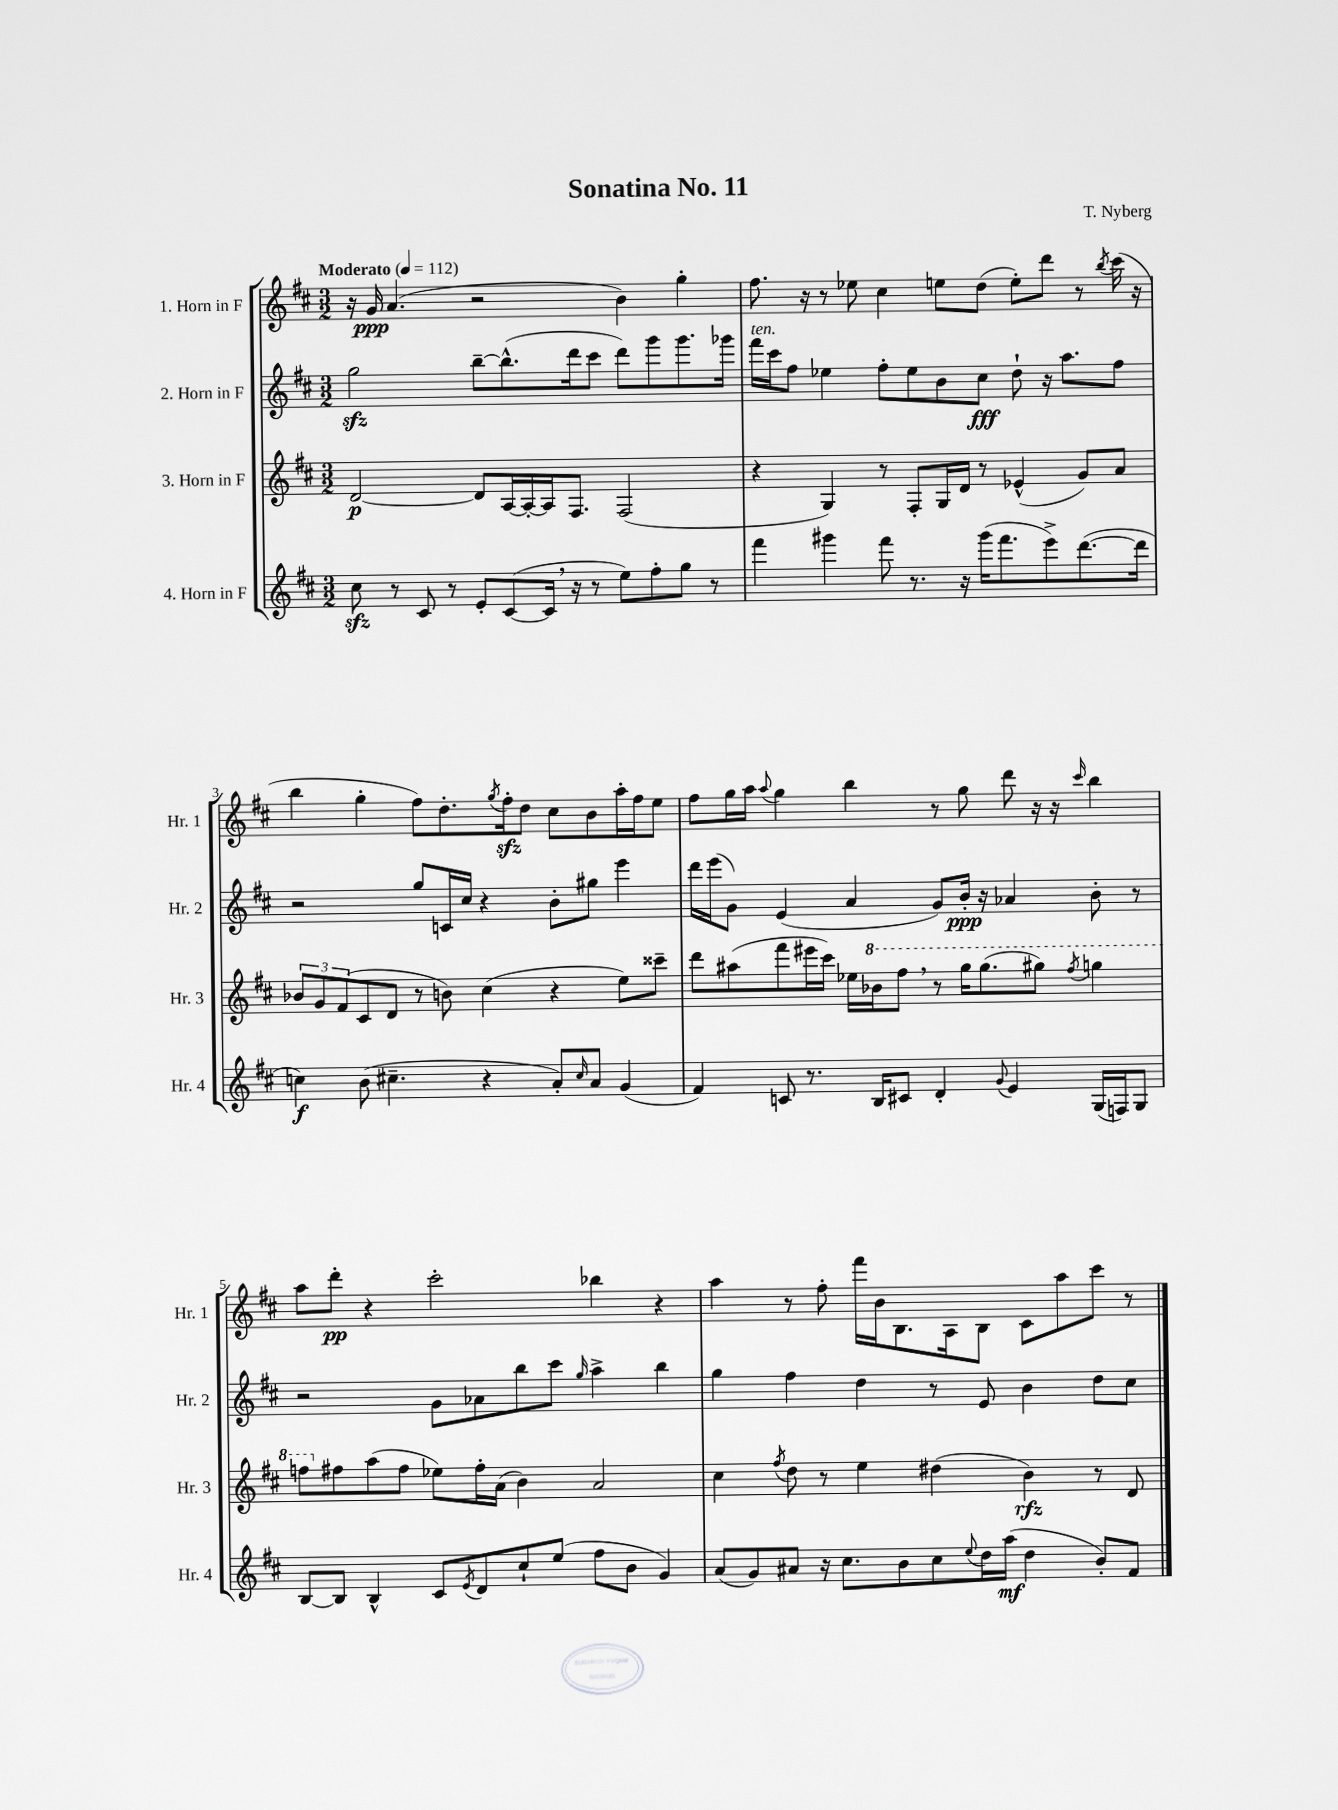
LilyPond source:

\header { title = "Sonatina No. 11" composer = "T. Nyberg" }
<<
\new StaffGroup <<
\new Staff = "s0" \with { instrumentName = "1. Horn in F" shortInstrumentName = "Hr. 1" } {
    \clef treble \key d \major \numericTimeSignature \time 3/2 \tempo "Moderato" 4 = 112
    r16 g'16\ppp a'4.( r2 b'4) g''4-. |
    fis''8. r16 r8 ees''8 cis''4 e''8 d''8( e''8-.) d'''8 r8 \acciaccatura { b''8 } cis'''16( r16 |
    b''4 g''4-. fis''8) d''8.-. \acciaccatura { g''8 } fis''16-.\sfz d''8 cis''8 b'8 a''16-. fis''16 e''8 |
    fis''8 g''16 a''16 \appoggiatura { a''8 } g''4 b''4 r8 g''8 d'''8 r16 r16 \grace { cis'''16 } b''4 |
    a''8 d'''8-.\pp r4 cis'''2-. bes''4 r4 |
    a''4 r8 fis''8-. fis'''16 b'16 b8. a16 b8 cis'8 a''8 cis'''8 r8 \bar "|." |
}
\new Staff = "s1" \with { instrumentName = "2. Horn in F" shortInstrumentName = "Hr. 2" } {
    \clef treble \key d \major \numericTimeSignature \time 3/2
    g''2\sfz b''8~-- b''8.-^( d'''16 cis'''8 d'''8) g'''8 g'''8. ges'''16 |
    fis'''16^\markup { \italic "ten." } cis'''16 fis''8 ees''4 fis''8-. ees''8 b'8 cis''8\fff d''8-! r16 a''8. fis''8 |
    r2 g''8 c'16 cis''16 r4 b'8-. gis''8 e'''4 |
    d'''16 e'''16( g'8) e'4( a'4 g'8) b'16-.\ppp r16 aes'4 b'8-. r8 |
    r2 g'8 aes'8 b''8 cis'''8 \grace { g''16 } a''4-> b''4 |
    g''4 fis''4 d''4 r8 e'8 b'4 d''8 cis''8 \bar "|." |
}
\new Staff = "s2" \with { instrumentName = "3. Horn in F" shortInstrumentName = "Hr. 3" } {
    \clef treble \key d \major \numericTimeSignature \time 3/2
    d'2~\p d'8 a16~ a16~-. a16 fis8. fis2( |
    r4 g4) r8 fis8-. g16 d'16 r8 ees'4-^( g'8) a'8 |
    \tuplet 3/2 { bes'8 g'8 fis'8( } cis'8 d'8 r8 b'8) cis''4( r4 e''8) cisis'''8-- |
    d'''8 ais''8( fis'''8 eis'''16 cis'''16) ees''16 \ottava #1 bes''16 fis'''8 \breathe r8 g'''16 g'''8.( gis'''8) \acciaccatura { fis'''8 } g'''4 |
    f'''8 \ottava #0 fis''!8 a''8( fis''8 ees''8) fis''16-. a'16( b'4) a'2 |
    cis''4 \acciaccatura { fis''8 } d''8 r8 e''4 dis''4( b'4\rfz) r8 d'8 \bar "|." |
}
\new Staff = "s3" \with { instrumentName = "4. Horn in F" shortInstrumentName = "Hr. 4" } {
    \clef treble \key d \major \numericTimeSignature \time 3/2
    cis''8\sfz r8 cis'8 r8 e'8-. cis'8~( cis'16 \breathe r16 r8 e''8) fis''8-. g''8 r8 |
    fis'''4 gis'''4 fis'''8 r8. r16 gis'''16( fis'''8. e'''8->) d'''8.~( d'''16 |
    c''4\f) b'8( cis''4.-- r4 a'8-.) \grace { cis''16 } a'8 g'4( |
    fis'4) c'8 r8. b16 cis'8 d'4-. \appoggiatura { g'8 } e'4 g16( f16) g8 |
    b8~ b8 b4-^ cis'8 \acciaccatura { e'8 } d'8 cis''8-! e''8( fis''8 b'8 g'4) |
    a'8( g'8) ais'8 r16 cis''8. b'8 cis''8 \appoggiatura { e''8 } d''16 a''16\mf( d''4 b'8-.) fis'8 \bar "|." |
}
>>
>>
